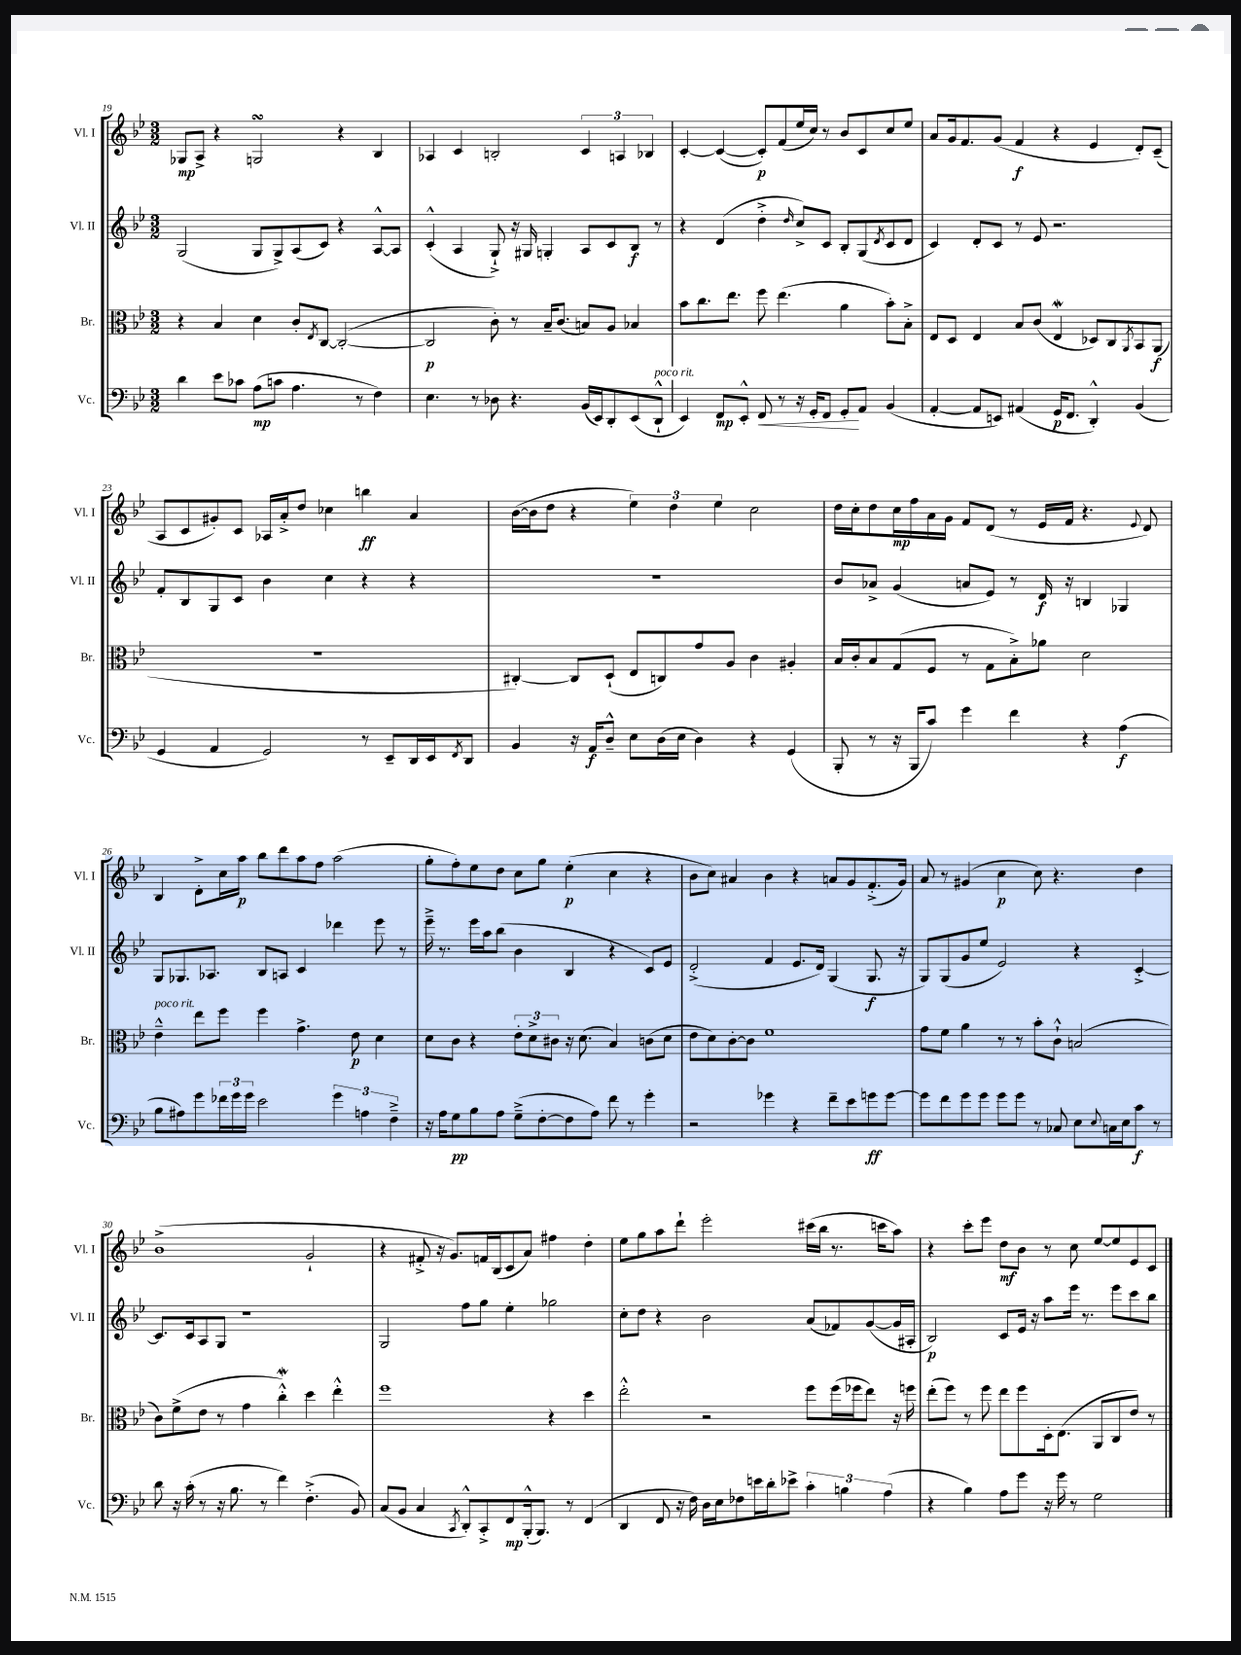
<<
\new StaffGroup <<
\new Staff = "s0" \with { instrumentName = "Vl. I" shortInstrumentName = "Vl. I" } {
    \clef treble \key bes \major \numericTimeSignature \time 3/2
    ges8\mp a8-> r4 g2\turn r4 bes4 |
    aes4 c'4 b2-. \tuplet 3/2 { c'4 a4 bes4 } |
    c'4~-. c'4~( c'8-.\p) f'8( ees''16 c''16) r8 bes'8 c'8 c''8 ees''8 |
    a'8 g'16 f'8. g'8( f'4\f r4 ees'4 d'8-.) c'8--( |
    a8 c'8 gis'8-.) c'8 aes16 a'16-.-> d''8 ces''4 b''4\ff a'4 |
    bes'16~( bes'16 d''8 r4 \tuplet 3/2 { ees''4) d''4 ees''4 } c''2 |
    d''16 c''16-. d''8 c''16\mp f''16 a'16 g'16 f'8 d'8( r8 ees'16 f'16 r4. \appoggiatura { ees'8 } d'8) |
    bes4 d'8-.-> c''16 a''16\p bes''8 d'''8 a''8 f''8 a''2( |
    g''8-. f''8-.) ees''8 d''8 c''8 g''8 ees''4-.\p( c''4 r4 |
    bes'8 c''8) ais'4 bes'4 r4 a'8 g'8 f'8.-.->( g'16) |
    a'8 r8 gis'4( c''4\p c''8) r4. d''4 |
    bes'1->( g'2-! |
    r4 fis'8-.-> r16 g'8.) f'16 bes16( c'8 a'8) fis''4 d''4-. |
    ees''8 g''8 a''8 d'''8-! ees'''2-. cis'''16( bes''16 r8. c'''16 a''8) |
    r4 c'''8-. ees'''8 d''8\mf bes'8 r8 c''8 ees''8~ ees''8 ees'8 c'8 \bar "|." |
}
\new Staff = "s1" \with { instrumentName = "Vl. II" shortInstrumentName = "Vl. II" } {
    \clef treble \key bes \major \numericTimeSignature \time 3/2
    g2( g8 g8->) a8( c'8) r4 a8~-^ a8 |
    c'4-.-^( a4 g8-!->) r16 gis16 g4-. a8 c'8 bes8\f r8 |
    r4 d'4( d''4-.-> \grace { d''16 } c''8->) c'8 bes8-. g8( \acciaccatura { d'8 } c'8 d'8 |
    c'4) d'8-. c'8 r8 ees'8 r2. |
    f'8-. bes8 g8 c'8 bes'4 c''4 r4 r4 |
    R1. |
    bes'8 aes'8-> g'4( a'8 ees'8) r8 d'16\f r16 b4 ges4 |
    g8 ges8. aes8. bes8 a8 c'4 des'''4 ees'''8 r8 |
    ees'''16---> r8. ees'''16 a''16 bes''8( bes'4 bes4 r4 c'8) ees'8 |
    d'2-.->( f'4 ees'8. d'16) g4( g8.\f r16 |
    g8) g8( g'8 ees''8 ees'2) r4 c'4~-.-> |
    c'8. c'16 a8 g8 r1 |
    g2 f''8 g''8 ees''4-. ges''2 |
    c''8-. d''8 r4 bes'2 a'8( fes'8) g'8~( g'16 ais16-. |
    bes2\p) c'8 ees'16 r16 a''8 ees'''16 r8. ees'''8 c'''8 bes''8 \bar "|." |
}
\new Staff = "s2" \with { instrumentName = "Br." shortInstrumentName = "Br." } {
    \clef alto \key bes \major \numericTimeSignature \time 3/2
    r4 bes4 d'4 c'8-. \acciaccatura { ees8 } c8~ c2~-.( |
    c2\p c'8-.) r8 bes16-- c'8.( b8) a8 bes4 |
    bes'8 c''8. ees''8. f''8 ees''4.( a'4 bes'8-.) bes8-.-> |
    ees8 d8 ees4 bes8 c'8( ees4\mordent des8) c8 \acciaccatura { a,8 } bes,8 a,8\f( |
    R1. |
    cis4~-.) cis8 d8-!( ees8 c8) g'8 a8 c'4 ais4-. |
    bes16 c'16-. bes8 g8( f8 r8 g8 bes8-.->) aes'8 d'2 |
    ees'4---^^\markup { \italic "poco rit." } ees''8 f''8 f''4 g'4.-> ees'8\p d'4 |
    d'8 c'8 r4 \tuplet 3/2 { ees'8-. d'8-> cis'8 } r16 d'8.( bes4) c'8( d'8 |
    ees'8 d'8) c'8~-. c'8 f'1 |
    g'8 f'8 a'4 r8 r8 bes'8-. c'8-!-^ b2( |
    c'8) f'8->( ees'8 r8 g'4 c''4-.-^\mordent) d''4 ees''4-.-^ |
    f''1 r4 d''4 |
    ees''2-.-^ r2 f''8 f''16( fes''16 ees''8) r16 f''16 |
    ees''8-.( f''8) r8 f''8 ees''8 f''8 d16-. ees8.( a,8 c8 ees'8) r8 \bar "|." |
}
\new Staff = "s3" \with { instrumentName = "Vc." shortInstrumentName = "Vc." } {
    \clef bass \key bes \major \numericTimeSignature \time 3/2
    d'4 ees'8 ces'8 a8\mp( c'8 a4. r8 f4) |
    ees4. r8 des8 r4. bes,16( ees,16) d,8-. ees,8( d,8-!-^^\markup { \italic "poco rit." } |
    ees,4) f,8\mp ees,8-.-^ f,8\< r8 r16 g,16-. f,8 g,8-.\! a,8 bes,4( |
    a,4~-. a,8 e,8) ais,4( g,16\p f,8. d,4-.-^) bes,4( |
    g,4 a,4 g,2) r8 ees,8-- d,16 ees,16 \acciaccatura { f,8 } d,8 |
    bes,4 r16 a,16\f d8---^ ees8 d16( ees16 d4) r4 g,4( |
    bes,,8-. r8 r16 bes,,16 c'8) g'4 f'4 r4 a4\f( |
    bes8 ais8) g'8 \tuplet 3/2 { fes'16 g'16 g'16 } ees'2 \tuplet 3/2 { g'4 a4 f4---> } |
    r16 a16 g8\pp bes8 a8 g8--->( f8~-. f8 a8) f'8 r8 g'4-. |
    r2 ges'4 r4 f'8-- ees'8 g'8\ff g'8~ |
    g'8 f'8 g'8 g'8 g'8 g'8 r8 ces8 ees8 \appoggiatura { ees8 } c16 ees16 c'8\f r8 |
    d'8 r16 c'16-.( r8 r16 bes8. r8 f'4) f4.-.->( bes,8) |
    c8( bes,8 c4 \acciaccatura { c,8 } d,8-.-^) c,8-.-> f,8\mp bes,,16-.-^( bes,,8.) r8 f,4( |
    d,4 f,8 r16 f16) d16 ees16 fes8 e'16 d'16-. ees'8-> \tuplet 3/2 { c'4-. b4 a4( } |
    r4 bes4) a8 g'8 r16 g'16 r8 g2 \bar "|." |
}
>>
>>
\layout { \context { \Score currentBarNumber = #19 } }
